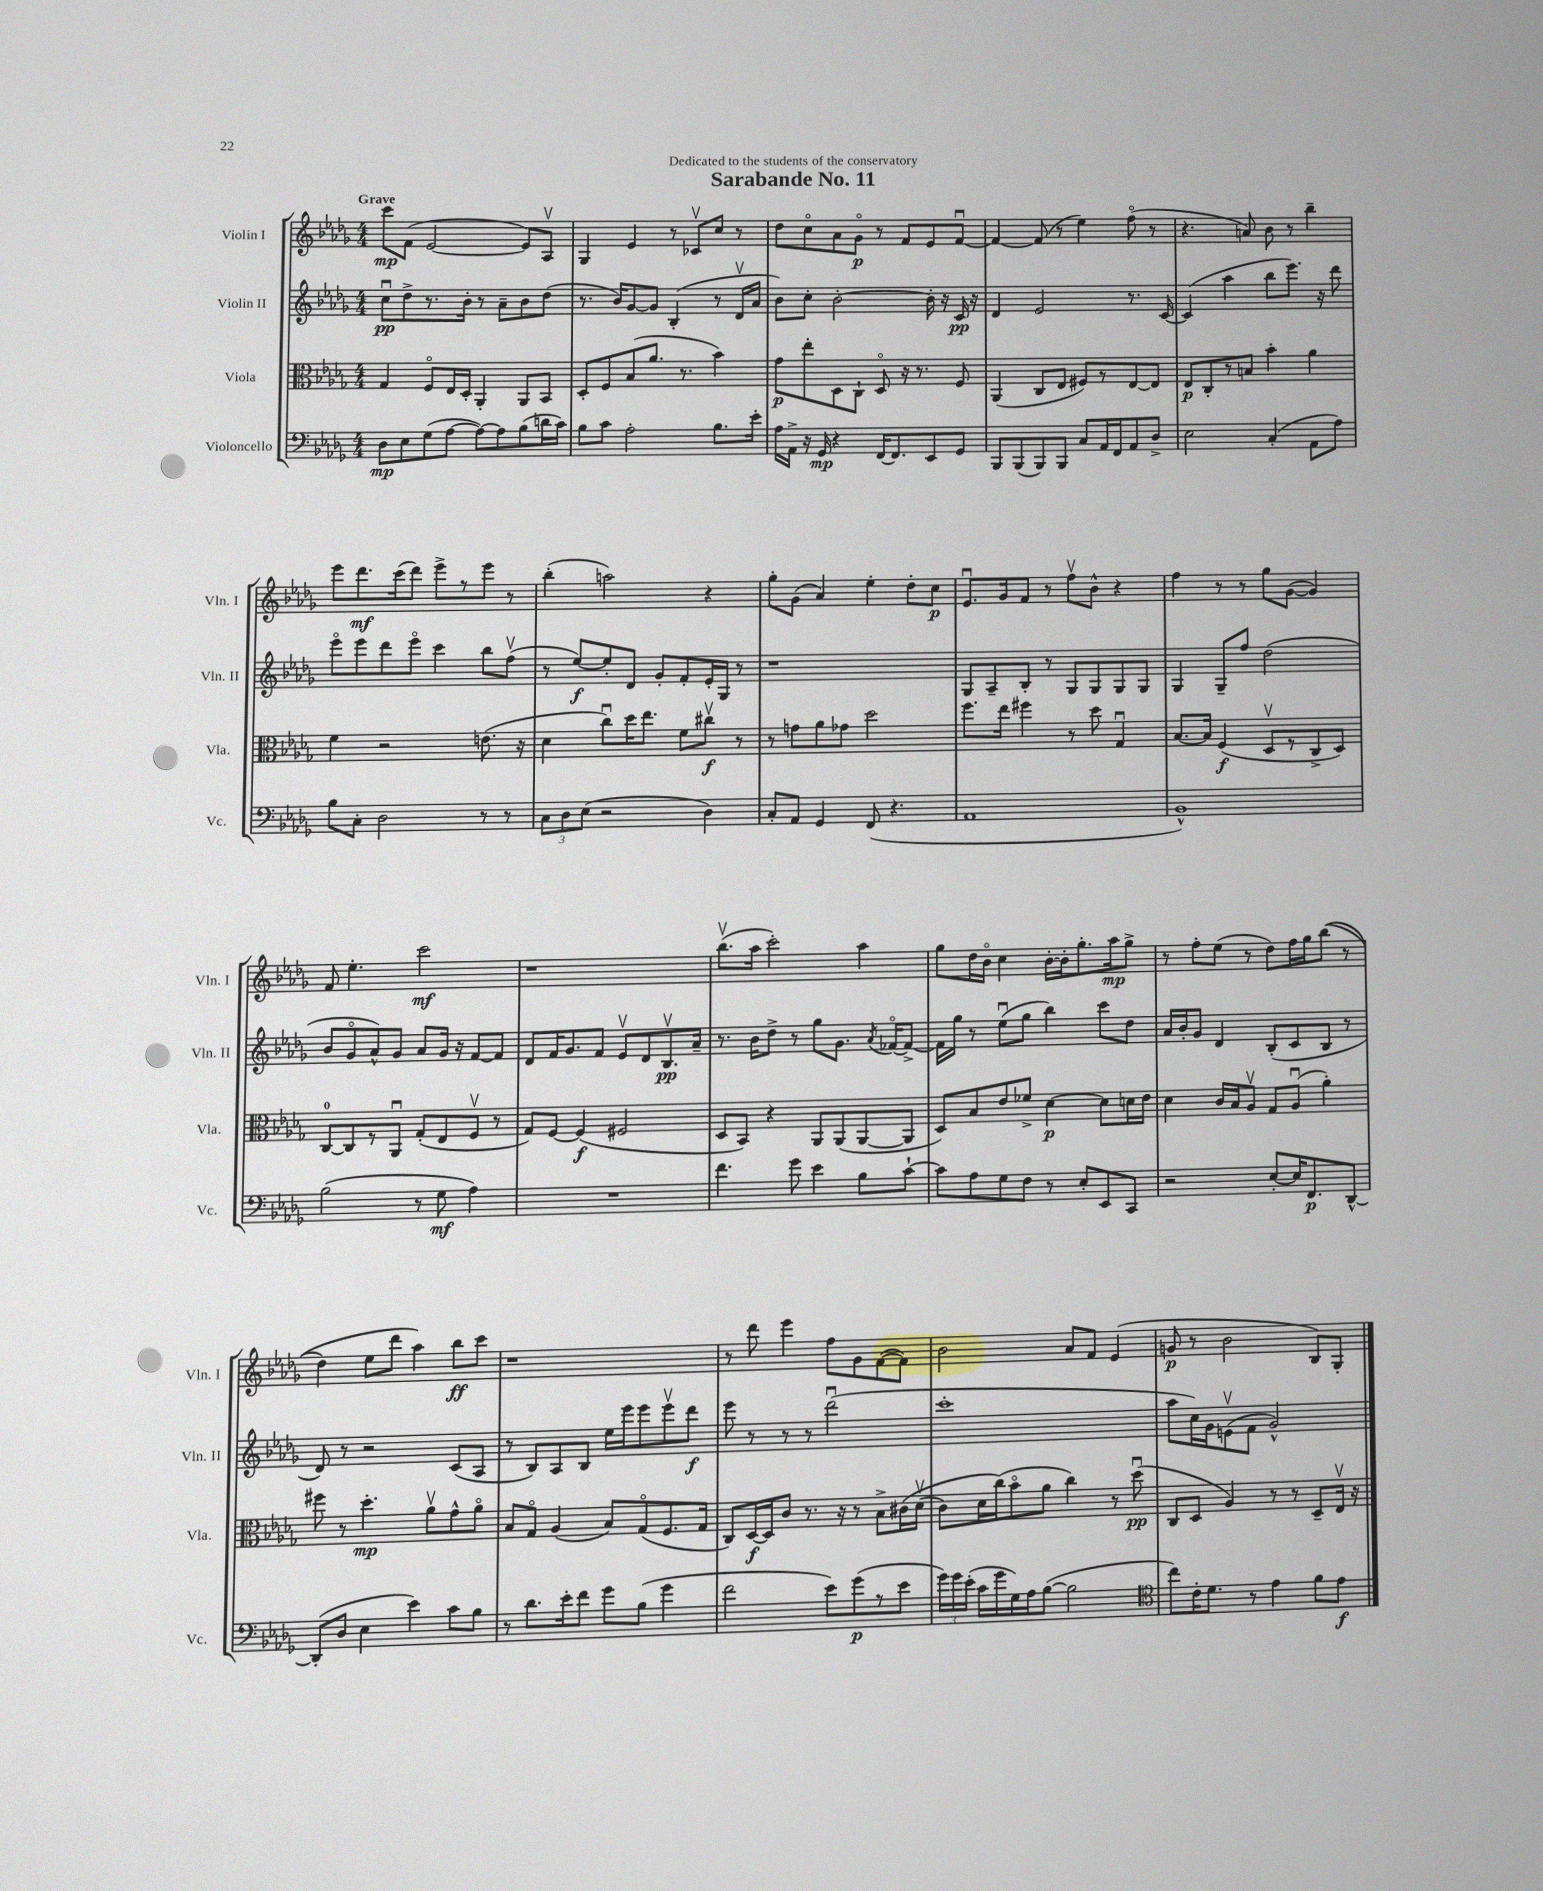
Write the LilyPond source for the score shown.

\header { title = "Sarabande No. 11" dedication = "Dedicated to the students of the conservatory" }
<<
\new StaffGroup <<
\new Staff = "s0" \with { instrumentName = "Violin I" shortInstrumentName = "Vln. I" } {
    \clef treble \key des \major \numericTimeSignature \time 4/4 \tempo "Grave"
    \autoBeamOff c'''8[\mp f'8]( ees'2~ ees'8[) aes8]\upbow |
    ges4 ees'4 r8 ces'8[\upbow c''8] r8 |
    des''8[ c''8\flageolet aes'8 ges'8]\flageolet\p r8 f'8[ ees'8 f'8]~\downbow |
    f'4~ f'8( r8 ees''4) f''8\flageolet( r8 |
    r4. a'8) bes'8 r8 bes''4-- |
    ees'''8[ des'''8.\mf c'''16( des'''8]) ees'''8[-> r8 ees'''8] r8 |
    bes''4-.( a''2) r4 |
    ges''8[-. ges'8]( aes'4) ees''4-. des''8[-. c''8]\p |
    ees'8.[\downbow ges'16 f'8] r8 f''8[\upbow bes'8]-^ r4 |
    f''4 r8 r8 ges''8[ ges'8]~( ges'4) |
    f'8 ees''4.-. c'''2\mf |
    r1 |
    bes''8.[\upbow( aes''16] c'''2-.) aes''4 |
    ges''8[ des''16 bes'16]\flageolet c''4 bes'16[~-. bes'16-. ges''8.-. aes''16\mp ges''8]-> |
    r8 f''8[-. ees''8]( r8 des''8[) f''16 ges''16 bes''8](\( r8 |
    des''4) ees''8[ des'''8] aes''4\) bes''8[\ff c'''8] |
    r1 |
    r8 des'''8 ees'''4 f''8[ ges'8 f'8~( f'8]) |
    bes'2 aes'8[ f'8] ees'4( |
    g'8\p r8 bes'2 bes8[) ges8]-. \bar "|." |
}
\new Staff = "s1" \with { instrumentName = "Violin II" shortInstrumentName = "Vln. II" } {
    \clef treble \key des \major \numericTimeSignature \time 4/4
    \autoBeamOff c''8[\downbow\pp des''8-> r8. bes'16]-. r8 aes'8[-- bes'8 des''8]( |
    r8. bes'16[) ges'8~ ges'8] bes4-.( r8 des'16[\upbow aes'16] |
    bes'8[) c''8]-. bes'2~-. bes'16-. r16 c'16\pp r16 |
    des'4 ees'2 r8. c'16~ |
    c'4( aes''4 bes''8[ ees'''8.]) r16 des'''8 |
    ees'''8[\flageolet ees'''8 des'''8 ees'''8]\flageolet c'''4 bes''8[ f''8]\upbow( |
    r8 ees''8[~\f) ees''8-. des'8] ges'8[-. f'8-. ees'16-. ges16] r8 |
    r1 |
    ges8[ aes8-- bes8]-. r8 ges8[ ges8 ges8 ges8] |
    ges4 ges8[-- f''8] des''2( |
    bes'8[ ges'8\flageolet aes'8-^) ges'8] aes'8[ ges'16] r16 f'8[~ f'8] |
    des'8[ f'16 ges'8. f'8] ees'8[\upbow des'8 bes8.\upbow\pp aes'16]-- |
    r8. bes'16[ des''8]-> r8 ges''8[ ges'8.] \acciaccatura { aes'8 } fes'16[~\flageolet fes'8]~-> |
    fes'16[ ges''16] r8 ees''8[\downbow( ges''8] bes''4) c'''8[ des''8] |
    aes'16[ bes'16-. ges'8] des'4 bes8[-.( c'8 bes8] r8 |
    des'8) r8 r2 c'8[( aes8] |
    r8 bes8[) aes8 bes8] ees''16[ ees'''16 ees'''8 ees'''8\upbow des'''8]\f |
    ees'''8 r8 r8 r8 des'''2\downbow( |
    c'''1-. |
    aes''8[ c''16) ges'16 e'8\upbow( f'8] ges'2-^) \bar "|." |
}
\new Staff = "s2" \with { instrumentName = "Viola" shortInstrumentName = "Vla." } {
    \clef alto \key des \major \numericTimeSignature \time 4/4
    \autoBeamOff ges4 f8[\flageolet ees16 des16]-. aes,4-. aes,8[ bes,8] |
    des8[-. f8 bes8( aes'8.] r8. bes'4) |
    ges'8[\p ees''8-. des8 c8]-! des8\flageolet r16 r8. f8 |
    aes,4( c8[ ees8] fis8[) r8 ees8~ ees8] |
    ees8[\p c8-. r8 b8] bes'4-. aes'4 |
    f'4 r2 e'8.( r16 |
    des'4 c''8[\downbow) des''16 ees''8.] f'8[ cis''8]\upbow\f r8 |
    r8 g'8[ aes'8 ges'8] des''2 |
    f''8.[ ees''16] fis''4 r8 des''8 ges4\downbow |
    bes8.[~ bes16] f4\f( des8[\upbow r8 c8-> des8]) |
    c8[-0~ c8 r8 aes,8]\downbow ges8[-.( ees8 f8]\upbow r8 |
    ges8[) f8]~ f4\f( fis2 |
    des8[ bes,8]) r4 aes,8[ aes,8( aes,8~ aes,8] |
    des8[) bes8 ees'8 fes'8]-> des'4~\p des'8[ d'16 ees'16] |
    des'4 c'16[ bes16 aes8]\upbow ges8[ aes8]\downbow( aes'4-.) |
    fis''8 r8 des''4.-.\mp aes'8[\upbow ges'8-^ aes'8]\flageolet |
    bes8[ ges8]\flageolet aes4( bes8[) ges8\flageolet( f8. ges16] |
    c8[) des16~\f des16 c'8] r8. r16 r8 bes8[-> cis'16\( des'16]\upbow( |
    c'8[) des'16 c''16(\) bes'8\flageolet aes'8] c''4) r8 des''8\downbow\pp( |
    c8[ des8] aes4) r8 r8 des8[-- ees16]\upbow r16 \bar "|." |
}
\new Staff = "s3" \with { instrumentName = "Violoncello" shortInstrumentName = "Vc." } {
    \clef bass \key des \major \numericTimeSignature \time 4/4
    \autoBeamOff des8[\mp ees8 ges8( aes8]~ aes8[~) aes8 bes8( d'16 c'16]) |
    bes8[ c'8] aes2-. bes8.[ ees'16]-. |
    aes16[ aes,16]-> r16 ges,16\mp r4 f,16[~ f,8. ees,8 ges,8] |
    bes,,8[ bes,,8( bes,,8) bes,,8] c8[ aes,16 f,16 aes,8 des8]-> |
    ees2 c4-.( aes,8[ aes8]) |
    bes8[ c8]-. des2 r8 r8 |
    \tuplet 3/2 { c8[ des8 ees8]( } r2 des4) |
    c8[-. aes,8] ges,4 f,8( r4. |
    aes,1 |
    bes,1-^) |
    bes2( r8 ges8\mf aes4) |
    R1 |
    f'4. ges'8 ees'4 bes8[ c'8]~-! |
    c'8[ aes8 ges8 f8] r8 ees8[-. ees,8 c,8] |
    r2 ees8[~-. ees16 f,8.\p des,8]~-^ |
    des,8[-.( des8] ees4 ees'4) c'8[ bes8] |
    r8 des'8.[ ees'16-. f'8] ges'8[ bes8]( ges'4 |
    f'2 ees'8[) ges'8\p( r8 ees'8] |
    \tuplet 3/2 { ges'16[) ges'16 ees'16]-.( } c'16[ ges'16 ges16) aes16 bes8]~( bes2 |
    \clef tenor c''8[) c'16-. des'8.] r8 ees'4 f'8[ ees'8]\f \bar "|." |
}
>>
>>
\layout { \context { \Score \remove "Bar_number_engraver" } }
